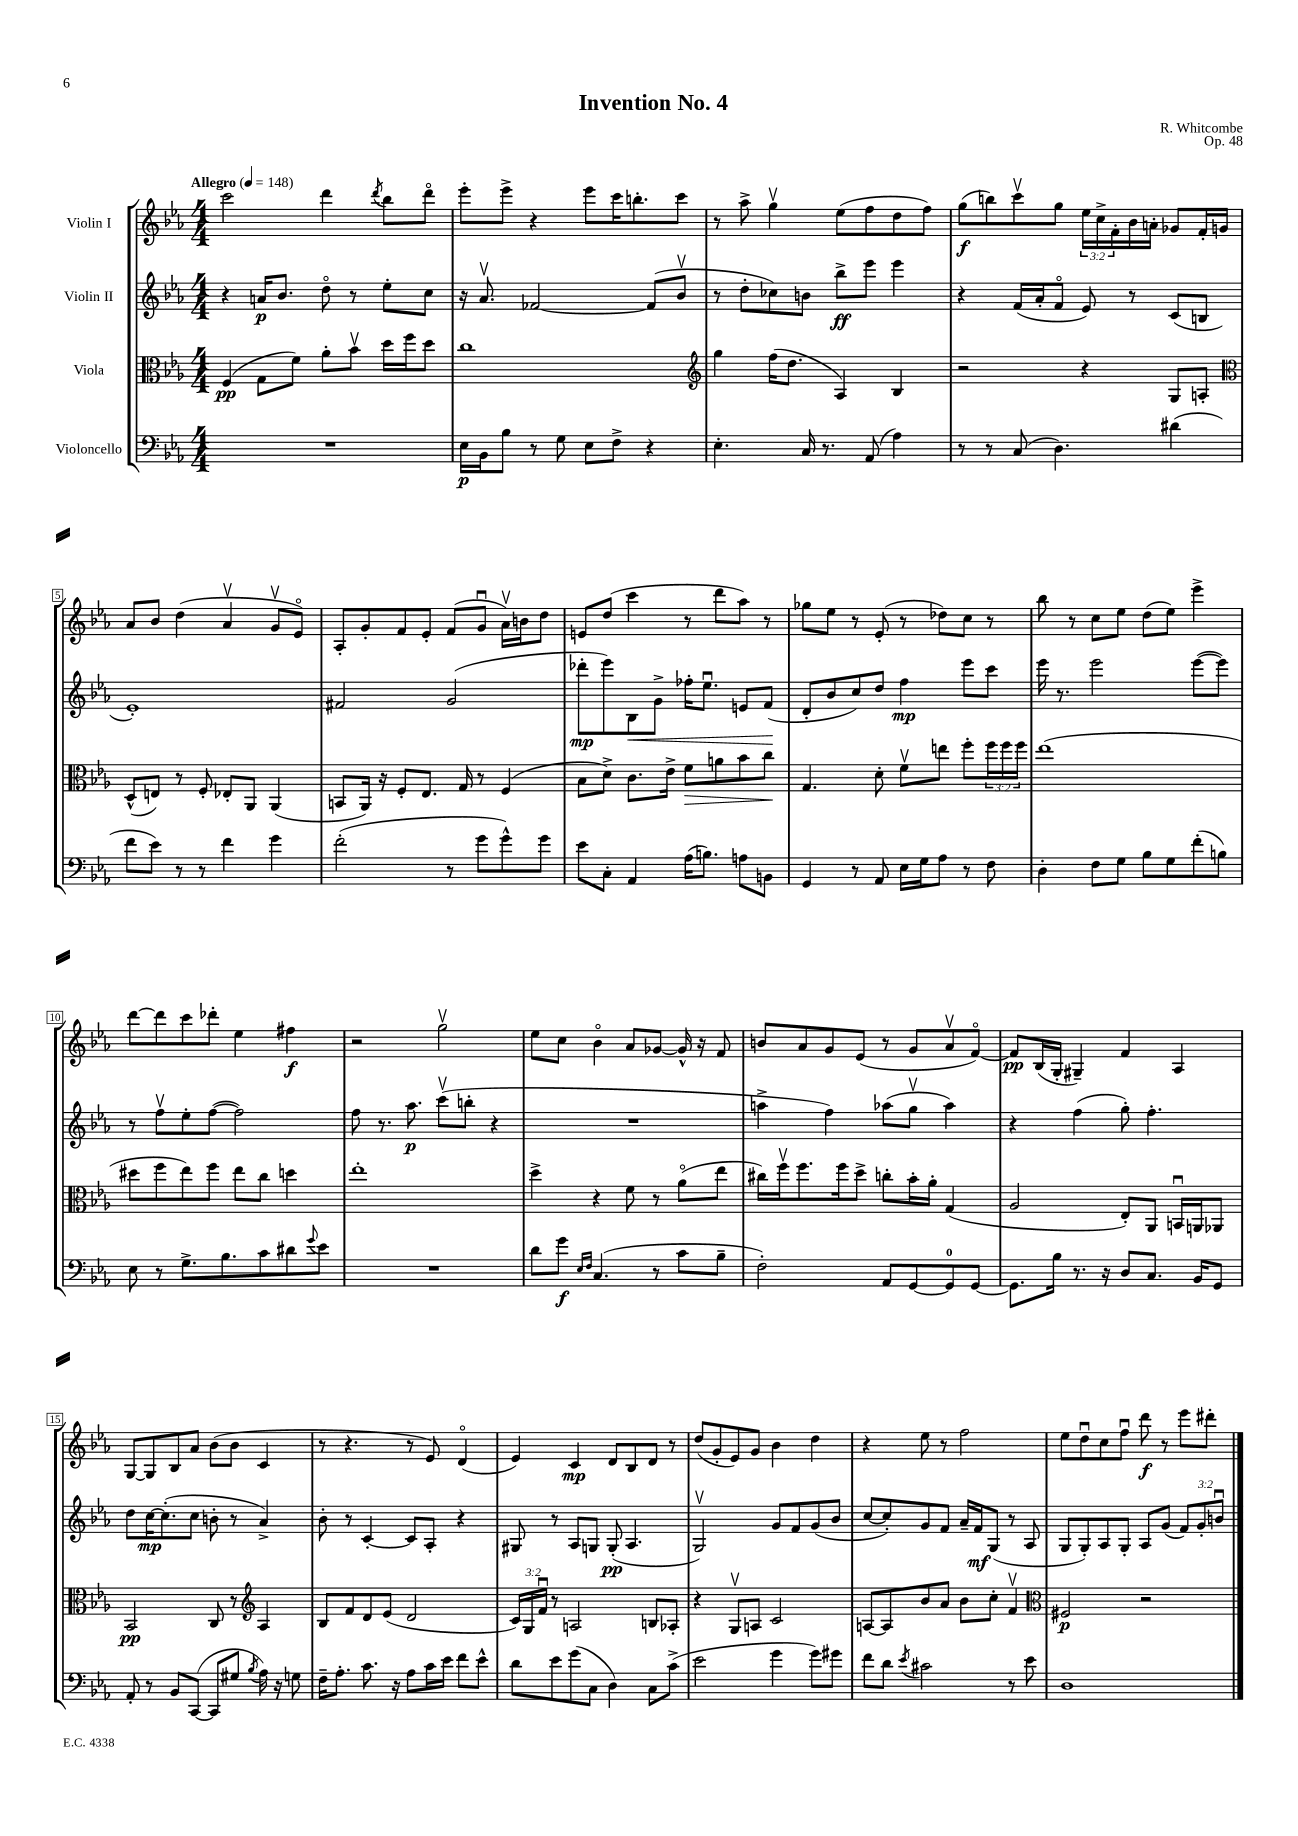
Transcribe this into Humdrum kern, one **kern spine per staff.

**kern	**kern	**kern	**kern
*staff4	*staff3	*staff2	*staff1
*clefF4	*clefC3	*clefG2	*clefG2
*k[b-e-a-]	*k[b-e-a-]	*k[b-e-a-]	*k[b-e-a-]
*M4/4	*M4/4	*M4/4	*M4/4
*MM148	*MM148	*MM148	*MM148
1r	(4F	4r	2ccc
.	8G	16a	.
.	.	8.b-	.
.	8f)	.	.
.	8a-'	8ddo	4ddd
.	8b-v	8r	.
.	.	.	8qddd
.	16dd	8ee-'	8bb-
.	16ff	.	.
.	8dd	8cc	8dddo
=	=	=	=
16E-	1cc	16r	8eee-'
16BB-	.	8.a-v	.
8B-	.	.	8eee-^
8r	.	[2f-	4r
8G	.	.	.
8E-	.	.	8eee-
8F^	.	.	16ccc
.	.	.	8.bb'
4r	.	(8f-]	.
.	.	8b-v	8ccc
=	=	=	=
*	*clefG2	*	*
4.E-'	4gg	8r	8r
.	.	8dd'	8aa-^
.	(16ff	8cc-)	4ggv
.	8.dd	.	.
16C	.	8b	.
8.r	.	.	.
.	4A-)	8bb-^	(8ee-
(8AA-	.	8eee-	8ff
4A-)	4B-	4eee-	8dd
.	.	.	8ff)
=	=	=	=
8r	2r	4r	(8gg
8r	.	.	8bb)
(8C	.	(16f	8cccv
.	.	16a-'	.
4.D)	.	8fo	8gg
.	4r	8e-)	24ee-
.	.	.	24cc^
.	.	.	24f'
.	.	8r	16b-
.	.	.	16a'
(4d#	8G	(8c	8g-
.	8A'	8B	16f'
.	.	.	16g
=	=	=	=
*	*clefC3	*	*
8f	(8D^^	1e-')	8a-
8e-)	8E)	.	8b-
8r	8r	.	(4dd
8r	8F'	.	.
4f	8E-'	.	4a-v
.	8AA-	.	.
4g	(4AA-	.	8gv
.	.	.	8e-o)
=	=	=	=
(2f'	8BB	2f#	8A-'
.	16AA-)	.	8g'
.	16r	.	.
.	8F'	.	8f
.	8.E-	.	8e-'
8r	.	(2g	(8f
.	16G	.	.
8g	8r	.	8gu
8g^^)	(4F	.	16a-v)
.	.	.	16b
8g	.	.	8dd
=	=	=	=
8e-	8B-	8ddd-'	8e
8C'	8d^)	8eee-)	(8dd
4AA-	8.c	8B-	4ccc
.	.	8g^	.
.	16e-^	.	.
(16A-	8f	16ff-'	8r
8.B)	.	8.ee-u	.
.	8a	.	8ddd
8A	8b-	8e	8aa-)
8BB	8cc	(8f	8r
=	=	=	=
4GG	4.G	8d'	8gg-
.	.	8b-	8ee-
8r	.	8cc)	8r
8AA-	8d'	8dd	(8e-'
16E-	8fv	4ff	8r
16G	.	.	.
8A-	8ee	.	8dd-)
8r	8ff'	8eee-	8cc
8F	24ff	8ccc	8r
.	24ff	.	.
.	24ff	.	.
=	=	=	=
4D'	(1ee-	16eee-	8bb-
.	.	8.r	.
.	.	.	8r
8F	.	2eee-	8cc
8G	.	.	8ee-
8B-	.	.	(8dd
8G	.	.	8ee-)
(8f'	.	([8eee-	4eee-^
8B)	.	8eee-])	.
=	=	=	=
8E-	8dd#	8r	[8ddd
8r	8ff	8ffv	8ddd]
8.G^	8ee-)	8ee-'	8ccc
.	8ff	([8ff	8ddd-'
8.B-	.	.	.
.	8ee-	2ff])	4ee-
8c	8cc	.	.
8d#	4dd	.	4ff#
8qqg	.	.	.
8e-	.	.	.
=	=	=	=
1r	1ee-'	8ff	2r
.	.	8.r	.
.	.	8.aa-	.
.	.	(8cccv	2ggv
.	.	8bb'	.
.	.	4r	.
=	=	=	=
8d	4dd^	1r	8ee-
8g	.	.	8cc
16qqE-	.	.	.
16qqF	.	.	.
(4.C	4r	.	4b-o
.	8f	.	8a-
8r	8r	.	[8g-
8c	(8a-o	.	16g-^^]
.	.	.	16r
8B-~	8ee-	.	8f
=	=	=	=
2F')	16cc#)	4aa^	8b
.	16ffv	.	.
.	8.ff	.	8a-
.	.	4ff)	8g
.	16ff	.	.
.	8dd^	.	(8e-
8AA-	8cc'	(8aa-	8r
[8GG	16b-'	8ggv	8g
.	16a-'	.	.
8GG]	(4G	4aa-)	8a-v
[8GG	.	.	[8fo)
=	=	=	=
8.GG]	2A-	4r	8f]
.	.	.	(16B-
16B-	.	.	16G'
8.r	.	(4ff	4G#~)
16r	.	.	.
8D	8E-')	8gg')	4f
8.C	8AA-	4.ff'	.
.	16BBu	.	4A-
16BB-	16AA	.	.
8GG	8AA-	.	.
=	=	=	=
8AA-'	2BB-	8dd	[8G
8r	.	[16cc	8G]
.	.	(8.cc']	.
8BB-	.	.	8B-
([8CC	.	8cc	8a-
8CC]	8C	8b'	(8b-
8G#	8r	8r	8b-
*	*clefG2	*	*
8qB-	.	.	.
16A-)	4A-	4a-^)	4c
16r	.	.	.
8G	.	.	.
=	=	=	=
16F~	8B-	8b-'	8r
8.A-'	.	.	.
.	8f	8r	4.r
8.c	8d	[4c'	.
.	(8e-	.	.
16r	.	.	.
8A-	2d	8c]	8r
16c	.	8A-'	8e-)
16e-	.	.	.
8f	.	4r	(4do
8e-^^	.	.	.
=	=	=	=
8d	24c)	8G#	4e-)
.	24G	.	.
.	24fu	.	.
8e-	8r	8r	.
(8g	2A	8A-	4c
8C	.	8G	.
4D)	.	(8G'	8d
.	.	4.A-	8B-
8C	8B	.	8d
(8c^	8A-'	.	8r
=	=	=	=
2e-	4r	2Gv)	(8dd
.	.	.	8g'
.	8Gv	.	8e-)
.	8A	.	8g
4g	2c	8g	4b-
.	.	8f	.
8g)	.	(8g	4dd
8g#	.	8b-	.
=	=	=	=
8f	[8A	[8cc	4r
8d	8A]	8cc'])	.
8qe-	.	.	.
2c#	8b-	8g	8ee-
.	8a-	8f	8r
.	8b-	16a-~	2ff
.	.	16f	.
.	8cc'	(8G	.
8r	4fv	8r	.
8e-	.	8A-	.
=	=	=	=
*	*clefC3	*	*
1D	2F#	8G	8ee-
.	.	8G')	8ddu
.	.	8A-	8cc
.	.	8G'	8ffu
.	2r	8A-	8ddd
.	.	(8g	8r
.	.	12f)	8eee-
.	.	12g'	.
.	.	.	8ddd#'
.	.	12bu	.
==	==	==	==
*-	*-	*-	*-
